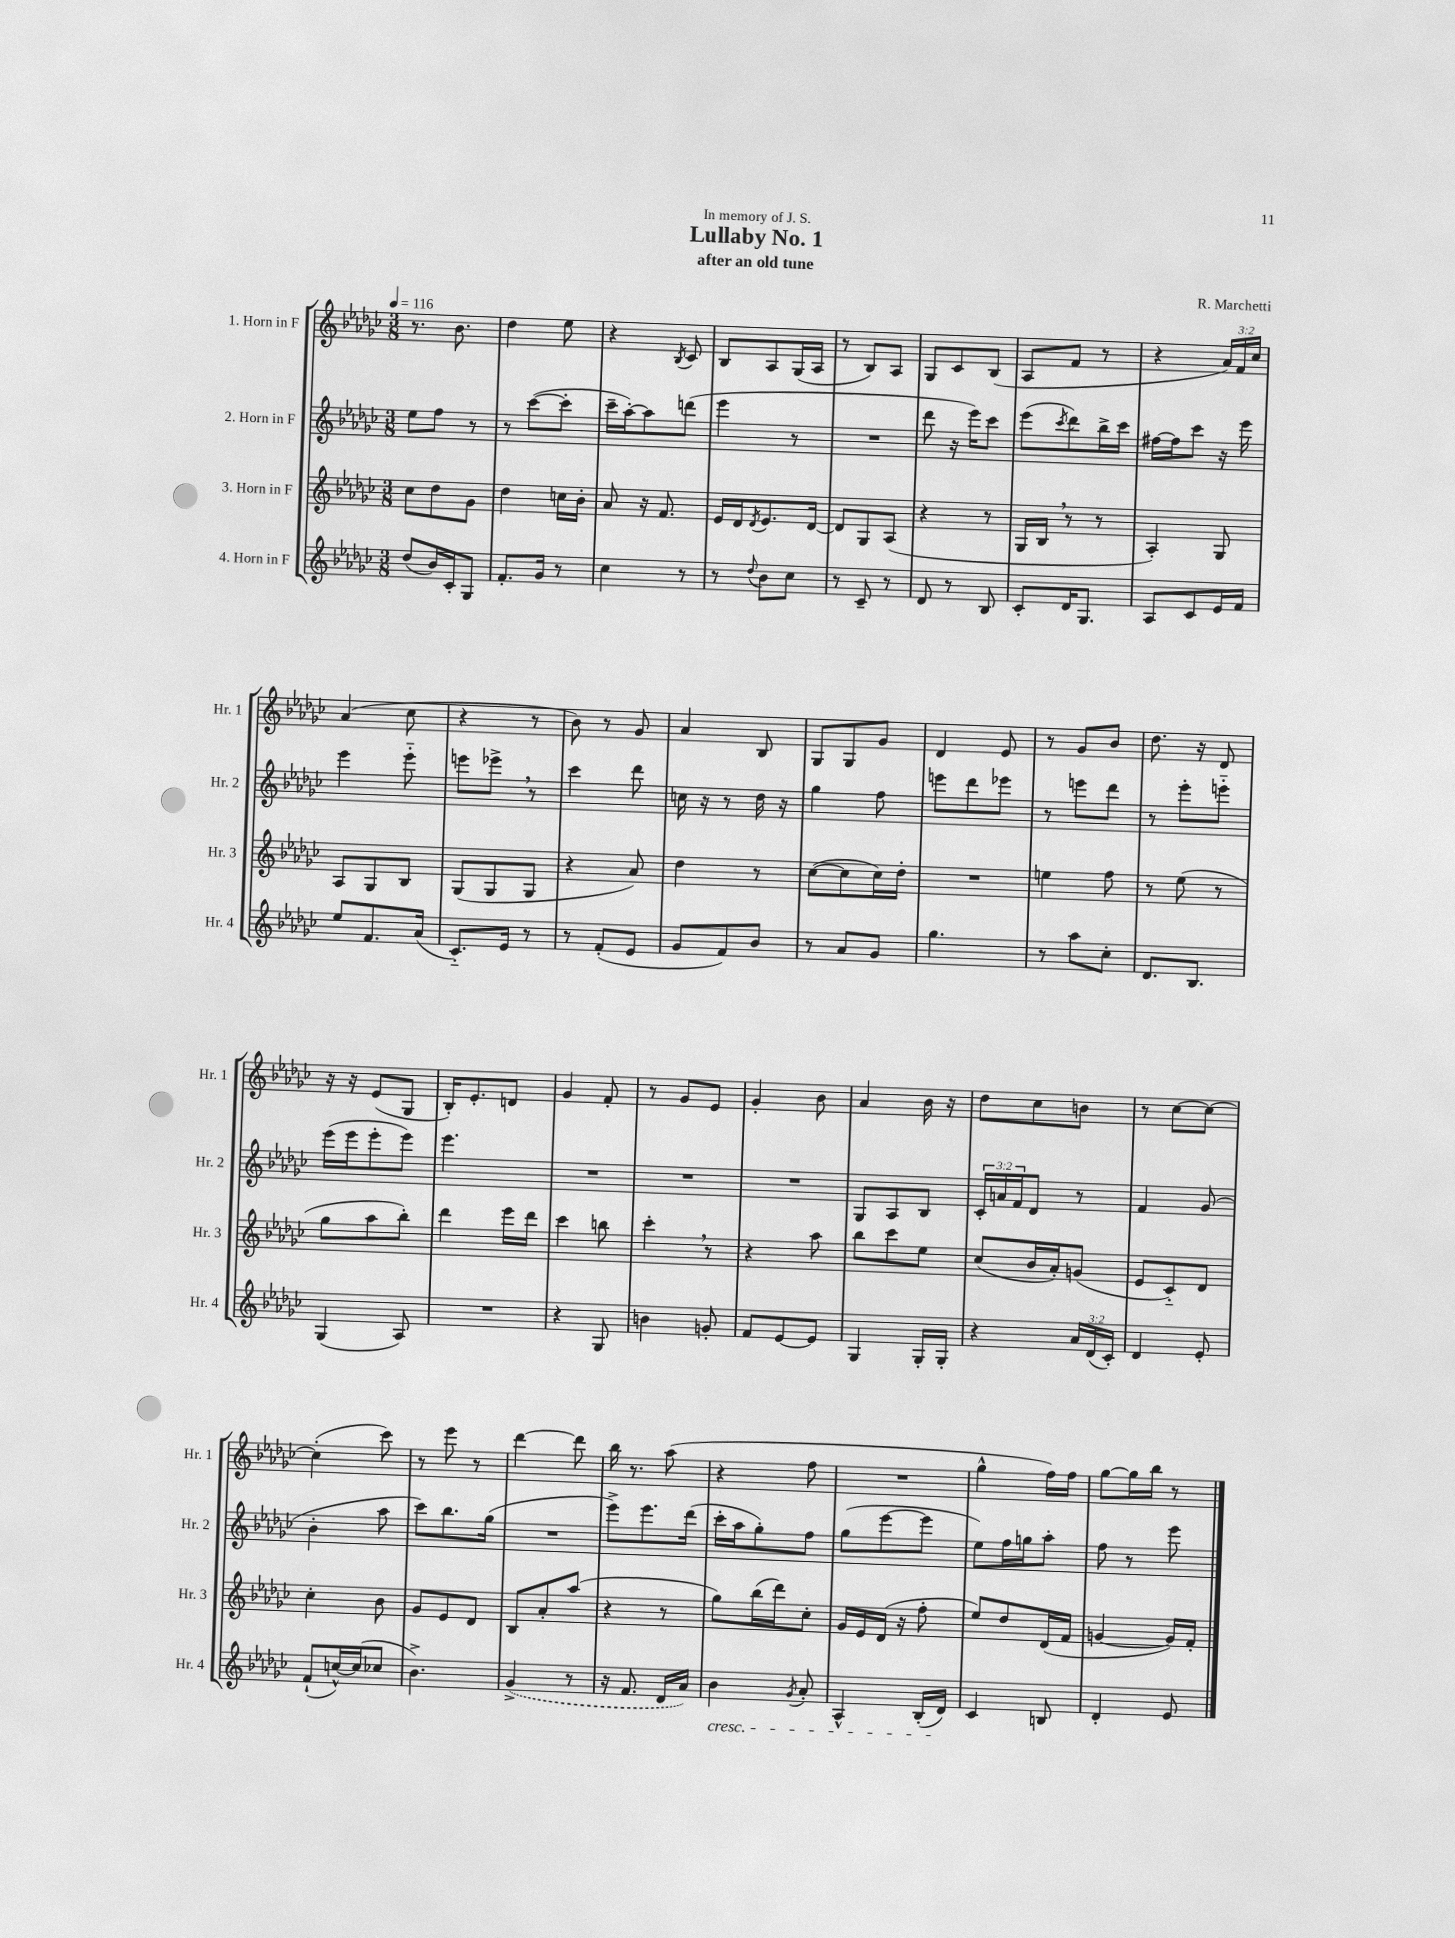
\header { title = "Lullaby No. 1" composer = "R. Marchetti" subtitle = "after an old tune" dedication = "In memory of J. S." }
<<
\new StaffGroup <<
\new Staff = "s0" \with { instrumentName = "1. Horn in F" shortInstrumentName = "Hr. 1" } {
    \clef treble \key ges \major \numericTimeSignature \time 3/8 \override Staff.TupletNumber.text = #tuplet-number::calc-fraction-text \tempo 4 = 116
    r8. bes'8. |
    des''4 ees''8 |
    r4 \acciaccatura { bes8 } ces'8 |
    bes8 aes8 ges16( aes16 |
    r8 bes8) aes8 |
    ges8 ces'8 bes8( |
    aes8 f'8 r8 |
    r4 \tuplet 3/2 { aes'16) f'16 ces''16 } |
    aes'4( ces''8 |
    r4 r8 |
    bes'8) r8 ges'8 |
    aes'4 bes8 |
    ges8 ges8 ges'8 |
    des'4 ees'8 |
    r8 ges'8 bes'8 |
    des''8. r16 des'8 |
    r16 r16 ees'8( ges8 |
    bes16-.) ees'8.-. d'8 |
    ges'4 f'8-. |
    r8 ges'8 ees'8 |
    ges'4-. bes'8 |
    aes'4 bes'16 r16 |
    des''8 ces''8 b'8 |
    r8 ces''8~ ces''8~ |
    ces''4-.( ces'''8) |
    r8 ees'''8 r8 |
    des'''4~ des'''8 |
    bes''16 r8. aes''8( |
    r4 f''8 |
    R4. |
    ges''4-^ f''16) f''16 |
    ges''8~ ges''16 bes''16 r8 \bar "|." |
}
\new Staff = "s1" \with { instrumentName = "2. Horn in F" shortInstrumentName = "Hr. 2" } {
    \clef treble \key ges \major \numericTimeSignature \time 3/8 \override Staff.TupletNumber.text = #tuplet-number::calc-fraction-text
    ees''8 f''8 r8 |
    r8 ces'''8~( ces'''8-. |
    ces'''16-- aes''16~-.) aes''8 d'''8( |
    ees'''4 r8 |
    R4. |
    des'''8 r16 ees'''16) ces'''8 |
    ees'''8( \acciaccatura { ces'''8 } des'''8) bes''16-> ces'''16 |
    fis''16~ fis''16 ces'''8 r16 ees'''16 |
    ees'''4 ees'''8-_ |
    e'''8 ees'''8-> \breathe r8 |
    ces'''4 des'''8 |
    c''16 r16 r8 des''16 r16 |
    ges''4 f''8 |
    e'''8 des'''8 ees'''8 |
    r8 e'''8 des'''8 |
    r8 ees'''8-. e'''8-_ |
    ees'''16( ees'''16 ees'''8-. ees'''8) |
    ees'''4. |
    R4. |
    R4. |
    R4. |
    ges8 aes8 bes8 |
    \tuplet 3/2 { ces'16-. a'16 f'16 } des'8 r8 |
    f'4 ges'8( |
    bes'4-. aes''8 |
    ces'''8) bes''8. ges''16( |
    R4. |
    ees'''8->) ees'''8. des'''16( |
    ces'''16-. aes''16 ges''8-.) f''8 |
    ges''8( ees'''8~ ees'''8 |
    ees''8) f''16 g''16 aes''8-. |
    f''8 r8 ees'''8 \bar "|." |
}
\new Staff = "s2" \with { instrumentName = "3. Horn in F" shortInstrumentName = "Hr. 3" } {
    \clef treble \key ges \major \numericTimeSignature \time 3/8
    ces''8 des''8 ges'8 |
    des''4 c''16 bes'16-. |
    aes'8 r16 f'8. |
    ees'16 des'16 \acciaccatura { des'8 } ees'8. des'16~ |
    des'8 ges8 aes8( |
    r4 r8 |
    ges16 bes16 \breathe r8 r8 |
    aes4-.) ges8 |
    aes8 ges8 bes8 |
    ges8( ges8 ges8 |
    r4 aes'8) |
    des''4 r8 |
    ces''8~( ces''8 ces''16) des''16-. |
    R4. |
    e''4 f''8 |
    r8 ees''8( r8 |
    ges''8 aes''8 bes''8-.) |
    des'''4 ees'''16 des'''16 |
    ces'''4 b''8 |
    ces'''4-. \breathe r8 |
    r4 aes''8 |
    bes''8 ces'''8 ees''8 |
    ces''8( bes'16 aes'16-.) g'8( |
    ees'8 ces'8-_) des'8 |
    ces''4-. bes'8 |
    ges'8 ees'8 des'8 |
    bes8 aes'8-. aes''8( |
    r4 r8 |
    ges''8) bes''16( des'''16) ces''8-. |
    ges'16 ees'16 des'16( r16 f''8-. |
    ees''8) des''8 des'16( f'16 |
    g'4~ g'16) f'16-. \bar "|." |
}
\new Staff = "s3" \with { instrumentName = "4. Horn in F" shortInstrumentName = "Hr. 4" } {
    \clef treble \key ges \major \numericTimeSignature \time 3/8 \override Staff.TupletNumber.text = #tuplet-number::calc-fraction-text
    des''8( bes'16) ces'16-. ges8 |
    f'8.-. ges'16 r8 |
    ces''4 r8 |
    r8 \appoggiatura { des''8 } bes'8 ces''8 |
    r8 ces'8-- r8 |
    des'8 r8 bes8 |
    ces'8-. des'16 ges8. |
    aes8 ces'8 ees'16 f'16 |
    ees''8 f'8. aes'16( |
    ces'8.-_) ees'16 r8 |
    r8 f'8-.( ees'8 |
    ges'8 f'8) bes'8 |
    r8 aes'8 ges'8 |
    ges''4. |
    r8 aes''8 ces''8-. |
    des'8. bes8. |
    ges4( aes8) |
    R4. |
    r4 ges8 |
    b'4 g'8-. |
    f'8 ees'8~ ees'8 |
    ges4 ges16-. ges16-. |
    r4 \tuplet 3/2 { aes'16 des'16( ces'16-.) } |
    des'4 ees'8-. |
    f'8-!( c''16~-^) c''16( ces''8 |
    bes'4.->) |
    \once \slurDashed ges'4->( r8 |
    r16 f'8. des'16 aes'16) |
    bes'4\cresc \acciaccatura { ges'8 } aes'8-. |
    aes4-^ bes16-.( des'16\!) |
    ces'4 b8 |
    des'4-. ees'8 \bar "|." |
}
>>
>>
\layout { \context { \Score \remove "Bar_number_engraver" } }
